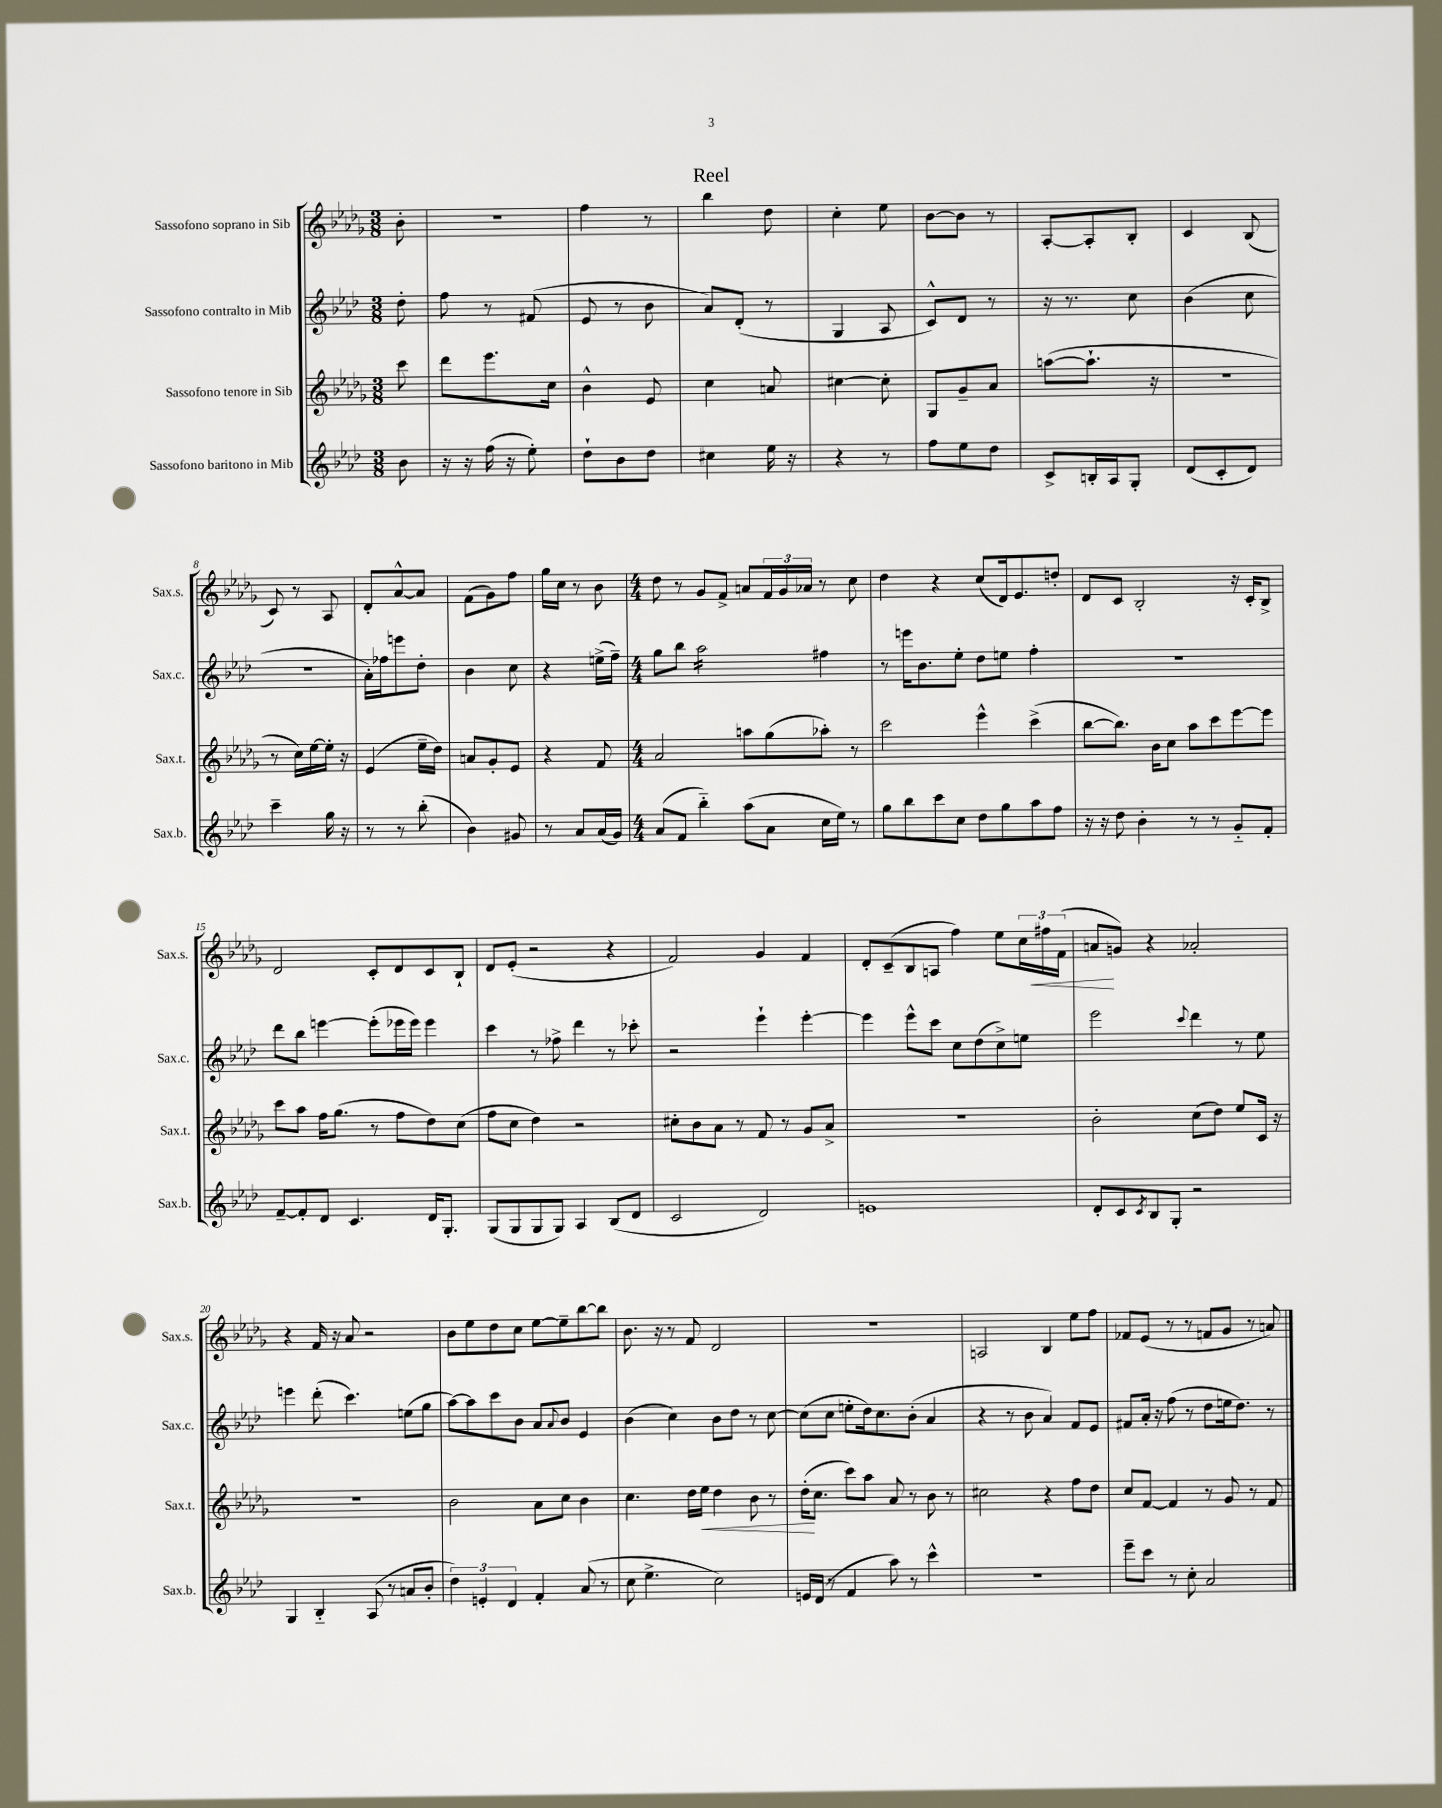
\header { title = "Reel" }
<<
\new StaffGroup <<
\new Staff = "s0" \with { instrumentName = "Sassofono soprano in Sib" shortInstrumentName = "Sax.s." } {
    \clef treble \key des \major \numericTimeSignature \time 3/8 \partial 8
    bes'8-. |
    R4. |
    f''4 r8 |
    bes''4 des''8 |
    c''4-. ees''8 |
    bes'8~ bes'8 r8 |
    aes8~-. aes8-. bes8-. |
    c'4 bes8( |
    c'8) r8 aes8 |
    des'8-. aes'8~-^ aes'8 |
    f'8( ges'8) f''8 |
    ges''16 c''16 r8 bes'8 |
    \numericTimeSignature \time 4/4 des''8 r8 ges'8 f'8-> a'8 \tuplet 3/2 { f'16 ges'16 aes'16 } r8 c''8 |
    des''4 r4 c''8( des'16) ees'8. d''8-. |
    des'8 c'8 bes2-. r16 c'16-. bes8-> |
    des'2 c'8-. des'8 c'8 bes8-! |
    des'8 ees'8-.( r2 r4 |
    f'2) ges'4 f'4 |
    des'8-. c'8--( bes8 a8 f''4) ees''8 \tuplet 3/2 { c''16 fis''16\< f'16( } |
    a'8\! g'8) r4 aes'2-. |
    r4 f'16 r16 aes'8 r2 |
    bes'8 ees''8 des''8 c''8 ees''8~ ees''8-- bes''8~ bes''8 |
    bes'8. r16 r8 f'8 des'2 |
    R1 |
    a2 bes4 ees''8 f''8 |
    fes'8 ees'8( r8 r8 f'8 ges'8 r8 a'8) \bar "|." |
}
\new Staff = "s1" \with { instrumentName = "Sassofono contralto in Mib" shortInstrumentName = "Sax.c." } {
    \clef treble \key aes \major \numericTimeSignature \time 3/8 \partial 8
    des''8-. |
    f''8 r8 fis'8( |
    ees'8 r8 bes'8 |
    aes'8) des'8-.( r8 |
    g4 aes8 |
    c'8-^) des'8 r8 |
    r16 r8. c''8 |
    bes'4( c''8 |
    r4. |
    aes'16-.) fes''16 e'''8 des''8-. |
    bes'4 c''8 |
    r4 e''16->( f''16--) |
    \numericTimeSignature \time 4/4 g''8 bes''8 aes''2:16 fis''4 |
    r8 e'''16 bes'8. ees''8-. des''8 e''8 f''4-. |
    r1 |
    des'''8 bes''8 e'''4~ e'''8-.( ees'''16 ees'''16) ees'''4 |
    c'''4 r8 fes''8-> des'''4 r8 ces'''8-. |
    r2 ees'''4-! ees'''4~-. |
    ees'''4 ees'''8-^ c'''8 c''8 des''8( c''8->) e''8 |
    ees'''2 \appoggiatura { c'''8 } des'''4 r8 ees''8 |
    e'''4 des'''8-.( c'''4.) e''8( g''8 |
    aes''8~) aes''8 c'''8 bes'8 aes'8 \appoggiatura { aes'8 } bes'8 ees'4 |
    bes'4( c''4) bes'8 des''8 r8 c''8~ |
    c''8( c''8 e''8-. des''16) c''8. bes'8-.( aes'4 |
    r4 r8 bes'8 aes'4) f'8 ees'8 |
    fis'8 aes'16-. r16 f''8( r8 des''8 e''16 des''8.) r8 \bar "|." |
}
\new Staff = "s2" \with { instrumentName = "Sassofono tenore in Sib" shortInstrumentName = "Sax.t." } {
    \clef treble \key des \major \numericTimeSignature \time 3/8 \partial 8
    c'''8 |
    des'''8 ees'''8. c''16 |
    bes'4-^ ees'8 |
    c''4 a'8 |
    cis''4~ cis''8-. |
    ges8 ges'8-- aes'8 |
    a''8~( a''8.-! r16 |
    R4. |
    r8 c''16) ees''16~ ees''16-. r16 |
    ees'4( ees''16-- des''16) |
    a'8 ges'8-. ees'8 |
    r4 f'8 |
    \numericTimeSignature \time 4/4 aes'2 a''8 ges''8( aes''8-.) r8 |
    c'''2 ees'''4-^ c'''4->( |
    bes''8~ bes''8.) bes'16 c''8 aes''8 c'''8 ees'''8~ ees'''8 |
    c'''8 aes''8 f''16 ges''8.( r8 f''8 des''8) c''8( |
    f''8 c''8 des''4) r2 |
    cis''8-. bes'8 aes'8 r8 f'8 r8 ges'8 aes'8-> |
    r1 |
    bes'2-. c''8( des''8) ees''8 c'16 r16 |
    r1 |
    bes'2 aes'8 c''8 bes'4 |
    c''4. des''16 ees''16\< des''4 bes'8 r8 |
    des''16-.\!( c''8. c'''8) aes''8 aes'8 r8 bes'8 r8 |
    cis''2 r4 f''8 des''8 |
    c''8 f'8~ f'4 r8 ges'8 r8 f'8 \bar "|." |
}
\new Staff = "s3" \with { instrumentName = "Sassofono baritono in Mib" shortInstrumentName = "Sax.b." } {
    \clef treble \key aes \major \numericTimeSignature \time 3/8 \partial 8
    bes'8 |
    r16 r16 f''16( r16 ees''8-.) |
    des''8-! bes'8 des''8 |
    cis''4 ees''16 r16 |
    r4 r8 |
    f''8 ees''8 des''8 |
    c'8-> b16-. aes16 g8-. |
    des'8( c'8-. des'8) |
    c'''4-- g''16 r16 |
    r8 r8 bes''8-.( |
    bes'4) gis'8 |
    r8 aes'8 aes'16( g'16) |
    \numericTimeSignature \time 4/4 aes'8( f'8 bes''4-_) aes''8( aes'8 c''16 ees''16) r8 |
    g''8 bes''8 c'''8 c''8 des''8 g''8 aes''8 f''8 |
    r16 r16 des''8 bes'4-. r8 r8 g'8-_ f'8-. |
    f'8~-- f'8-. des'8 c'4. des'16 g8.-. |
    g8( g8 g8 g8) aes4 bes8( des'8 |
    c'2 des'2) |
    e'1 |
    des'8-. c'8 \acciaccatura { c'8 } bes8 g8-. r2 |
    g4 bes4-_ aes8( r8 a'8 bes'8-. |
    \tuplet 3/2 { des''4) e'4-. des'4 } f'4-. aes'8( r8 |
    c''8 ees''4.-> c''2) |
    e'16 des'16( r8 f'4 aes''8) r8 c'''4-^ |
    R1 |
    ees'''8-- c'''8 r8 c''8-. aes'2 \bar "|." |
}
>>
>>
